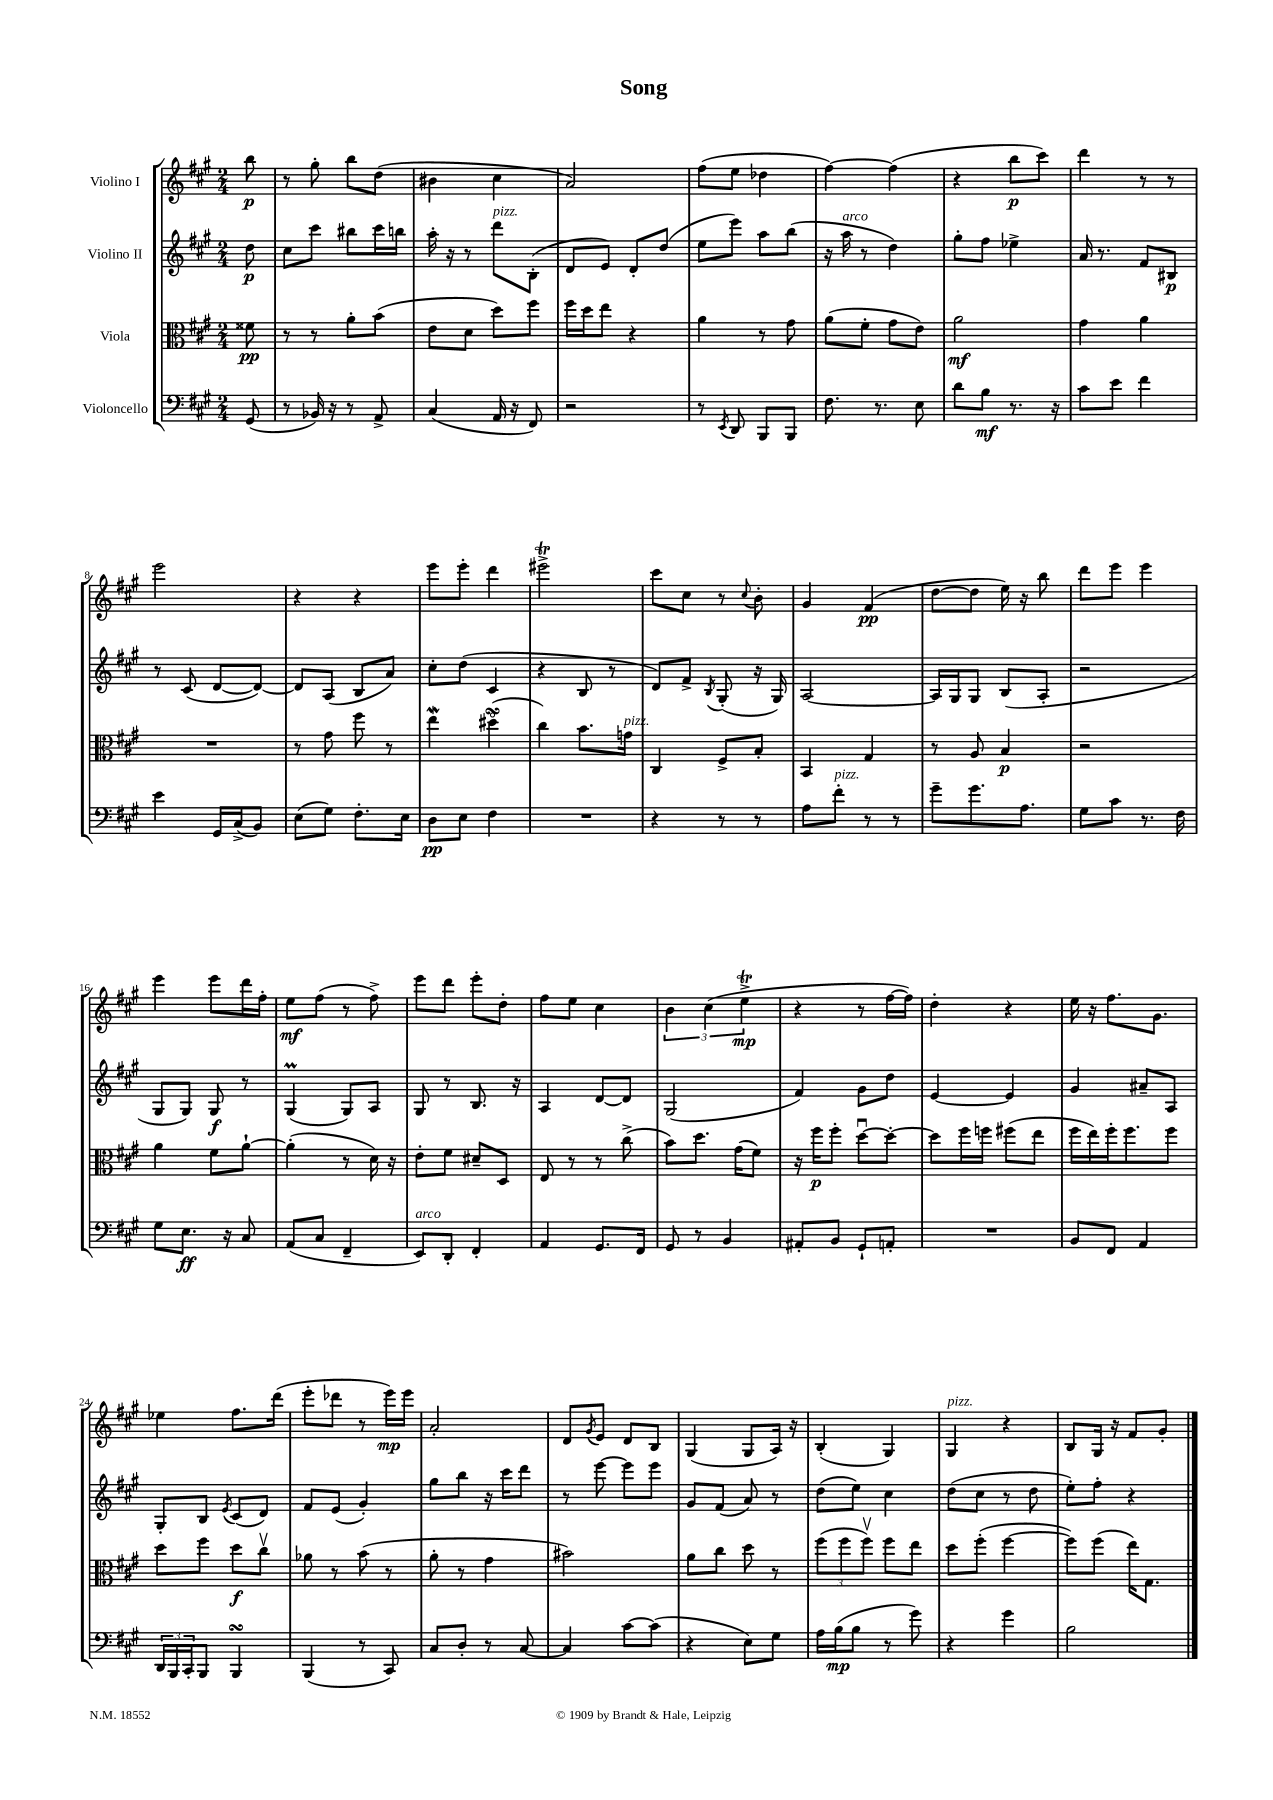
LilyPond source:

\header { title = "Song" }
<<
\new StaffGroup <<
\new Staff = "s0" \with { instrumentName = "Violino I" } {
    \clef treble \key a \major \numericTimeSignature \time 2/4 \partial 8
    b''8\p |
    r8 gis''8-. b''8 d''8( |
    bis'4 cis''4 |
    a'2) |
    fis''8( e''8 des''4 |
    fis''4~) fis''4( |
    r4 b''8\p cis'''8) |
    d'''4 r8 r8 |
    e'''2 |
    r4 r4 |
    e'''8 e'''8-. d'''4 |
    eis'''2->\trill |
    cis'''8 cis''8 r8 \appoggiatura { cis''8 } b'8-. |
    gis'4 fis'4\pp( |
    d''8~ d''8 e''16) r16 b''8 |
    d'''8 e'''8 e'''4 |
    e'''4 e'''8 d'''16 fis''16-. |
    e''8\mf fis''8( r8 fis''8->) |
    e'''8 d'''8 e'''8-. d''8-. |
    fis''8 e''8 cis''4 |
    \tuplet 3/2 { b'4 cis''4( e''4->\trill\mp } |
    r4 r8 fis''16~ fis''16) |
    d''4-. r4 |
    e''16 r16 fis''8. gis'8. |
    ees''4 fis''8. d'''16( |
    e'''8-. des'''8 r8 e'''16\mp) e'''16 |
    a'2-. |
    d'8 \acciaccatura { gis'8 } e'8 d'8 b8 |
    gis4( gis8 a16) r16 |
    b4-.( gis4) |
    gis4^\markup { \italic "pizz." } r4 |
    b8 gis16 r16 fis'8 gis'8-. \bar "|." |
}
\new Staff = "s1" \with { instrumentName = "Violino II" } {
    \clef treble \key a \major \numericTimeSignature \time 2/4 \partial 8
    d''8\p |
    cis''8 cis'''8 bis''8 cis'''16 b''16 |
    a''16-. r16 r8 d'''8^\markup { \italic "pizz." } b8-.( |
    d'8 e'8) d'8-. d''8( |
    e''8 e'''8) a''8 b''8( |
    r16 a''16^\markup { \italic "arco" } r8 d''4) |
    gis''8-. fis''8 ees''4-> |
    a'16 r8. fis'8 bis8\p |
    r8 cis'8( d'8~ d'8~) |
    d'8 a8( b8 a'8) |
    cis''8-. d''8( cis'4 |
    r4 b8 r8 |
    d'8) fis'8-> \acciaccatura { b8 } gis8-.( r16 gis16) |
    a2~ |
    a16 gis16 gis8 b8( a8-. |
    r2 |
    gis8 gis8) gis8\f r8 |
    gis4\prall( gis8) a8 |
    gis8 r8 b8. r16 |
    a4 d'8~ d'8 |
    gis2( |
    fis'4) gis'8 d''8 |
    e'4~ e'4 |
    gis'4 ais'8-- a8 |
    gis8-. b8 \acciaccatura { e'8 } cis'8( d'8) |
    fis'8 e'8( gis'4-.) |
    gis''8 b''8 r16 cis'''16 d'''8 |
    r8 e'''8~ e'''8 e'''8 |
    gis'8 fis'8( a'8) r8 |
    d''8( e''8) cis''4 |
    d''8( cis''8 r8 d''8 |
    e''8-.) fis''8-. r4 \bar "|." |
}
\new Staff = "s2" \with { instrumentName = "Viola" } {
    \clef alto \key a \major \numericTimeSignature \time 2/4 \partial 8
    fisis'8\pp |
    r8 r8 a'8-. b'8( |
    e'8 d'8 d''8) fis''8 |
    fis''16 d''16 e''8 r4 |
    a'4 r8 gis'8 |
    a'8( fis'8-. gis'8 e'8) |
    a'2\mf |
    gis'4 a'4 |
    R2 |
    r8 gis'8 fis''8 r8 |
    e''4\mordent dis''4\flageolet\turn( |
    cis''4) b'8. g'16^\markup { \italic "pizz." } |
    cis4 fis8-> b8-. |
    b,4 gis4 |
    r8 a8 b4\p |
    r2 |
    a'4 fis'8 a'8~-! |
    a'4-.( r8 d'16) r16 |
    e'8-. fis'8 dis'8-- d8 |
    e8 r8 r8 cis''8->( |
    b'8) d''8. gis'16( fis'8) |
    r16 fis''16\p fis''8-. d''8~\downbow d''8~-. |
    d''8 fis''16 f''16 fis''8( e''8 |
    fis''16 e''16) fis''16-. fis''8. fis''8 |
    d''8 fis''8 d''8\f cis''8\upbow |
    aes'8 r8 b'8( r8 |
    a'8-. r8 gis'4 |
    bis'2) |
    a'8 cis''8 d''8 r8 |
    \tuplet 3/2 { fis''8( fis''8 fis''8\upbow) } fis''8 e''8 |
    d''8 fis''8-.( fis''4~ |
    fis''8) fis''8( e''16) gis8. \bar "|." |
}
\new Staff = "s3" \with { instrumentName = "Violoncello" } {
    \clef bass \key a \major \numericTimeSignature \time 2/4 \partial 8
    gis,8( |
    r8 bes,16) r16 r8 a,8-> |
    cis4( a,16 r16 fis,8) |
    r2 |
    r8 \acciaccatura { e,8 } d,8 b,,8 b,,8 |
    fis8. r8. e8 |
    d'8 b8\mf r8. r16 |
    cis'8 e'8 fis'4 |
    e'4 gis,16 cis16->( b,8) |
    e8( gis8) fis8.-. e16 |
    d8\pp e8 fis4 |
    R2 |
    r4 r8 r8 |
    a8 fis'8-.^\markup { \italic "pizz." } r8 r8 |
    gis'8-- gis'8. a8. |
    gis8 cis'8 r8. fis16 |
    gis8 e8.\ff r16 cis8 |
    a,8( cis8 fis,4-- |
    e,8^\markup { \italic "arco" }) d,8-. fis,4-. |
    a,4 gis,8. fis,16 |
    gis,8 r8 b,4 |
    ais,8-. b,8 gis,8-! a,8-. |
    R2 |
    b,8 fis,8 a,4 |
    \tuplet 3/2 { d,16 b,,16 cis,16-. } b,,8 b,,4\turn |
    b,,4( r8 cis,8) |
    cis8 d8-. r8 cis8~ |
    cis4 cis'8~ cis'8( |
    r4 e8) gis8 |
    a16 b16\mp( b8 r8 gis'8) |
    r4 gis'4 |
    b2 \bar "|." |
}
>>
>>
